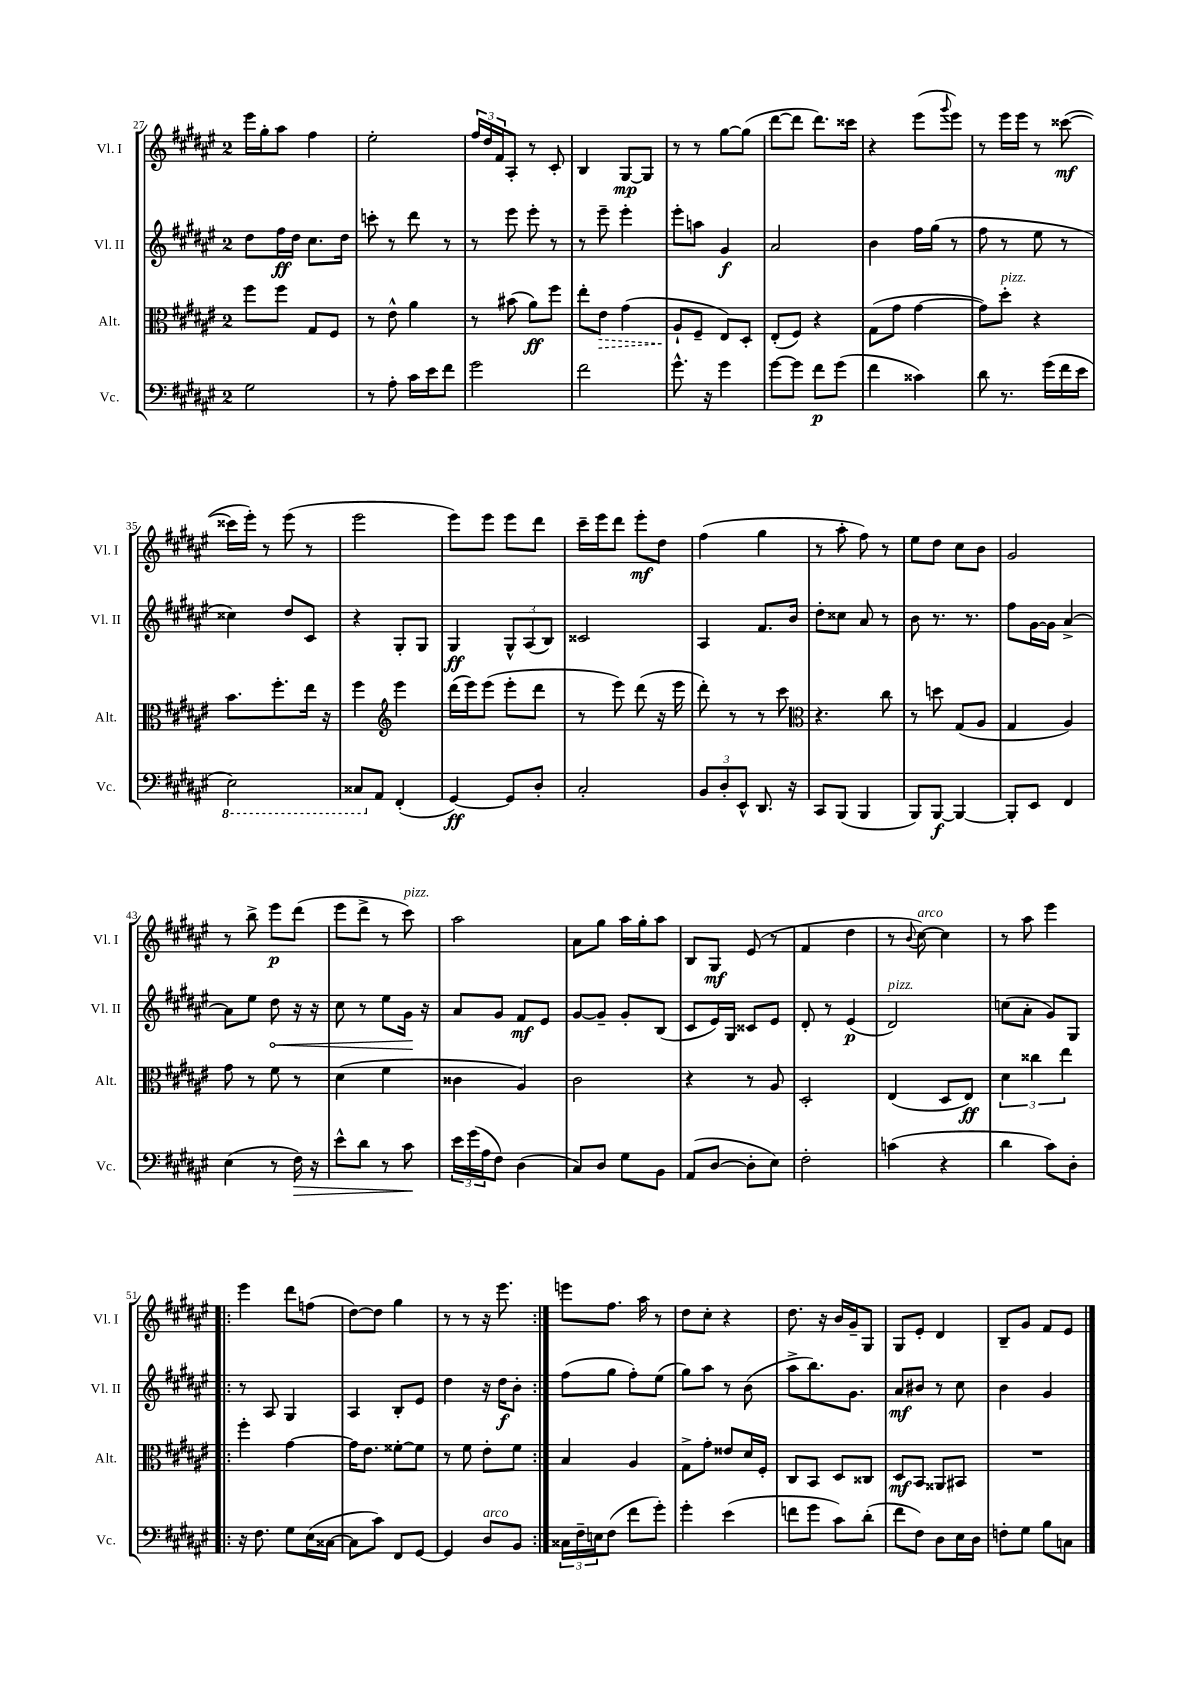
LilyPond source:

<<
\new StaffGroup <<
\new Staff = "s0" \with { instrumentName = "Vl. I" shortInstrumentName = "Vl. I" } {
    \clef treble \key fis \major \once \override Staff.TimeSignature.style = #'single-digit \time 2/4
    eis'''16 gis''16-. ais''8 fis''4 |
    eis''2-. |
    \tuplet 3/2 { fis''16 dis''16 fis'16 } ais8-. r8 cis'8-. |
    b4 gis8~\mp gis8 |
    r8 r8 gis''8~ gis''8( |
    dis'''8~ dis'''8 dis'''8.) cisis'''16 |
    r4 eis'''8( \appoggiatura { gis'''8 } eis'''8) |
    r8 eis'''16 eis'''16 r8 cisis'''8~\mf( |
    cisis'''16 eis'''16-.) r8 eis'''8( r8 |
    eis'''2 |
    eis'''8) eis'''8 eis'''8 dis'''8 |
    cis'''16-- eis'''16 dis'''8 eis'''8-.\mf dis''8 |
    fis''4( gis''4 |
    r8 ais''8-. fis''8) r8 |
    eis''8 dis''8 cis''8 b'8 |
    gis'2 |
    r8 b''8-> eis'''8\p dis'''8( |
    eis'''8 dis'''8-> r8 cis'''8^\markup { \italic "pizz." }) |
    ais''2 |
    ais'8 gis''8 ais''16 gis''16-. ais''8 |
    b8 gis8\mf eis'8( r8 |
    fis'4 dis''4 |
    r8 \appoggiatura { b'8 } cis''8~^\markup { \italic "arco" }) cis''4 |
    r8 ais''8 eis'''4 |
    \repeat volta 2 { eis'''4 dis'''8 f''8( |
    dis''8~) dis''8 gis''4 |
    r8 r8 r16 eis'''8. | }
    e'''8 fis''8. ais''16 r8 |
    dis''8 cis''8-. r4 |
    dis''8. r16 b'16 gis'16-- gis8 |
    gis8 eis'8-. dis'4 |
    b8-- gis'8 fis'8 eis'8 \bar "|." |
}
\new Staff = "s1" \with { instrumentName = "Vl. II" shortInstrumentName = "Vl. II" } {
    \clef treble \key fis \major \once \override Staff.TimeSignature.style = #'single-digit \time 2/4
    dis''8 fis''16\ff dis''16 cis''8. dis''16 |
    c'''8-. r8 dis'''8 r8 |
    r8 eis'''8 eis'''8-. r8 |
    r8 eis'''8-- eis'''4-. |
    eis'''8-. a''8 gis'4\f |
    ais'2 |
    b'4 fis''16 gis''16( r8 |
    fis''8 r8 eis''8 r8 |
    cisis''4) dis''8 cis'8 |
    r4 gis8-. gis8 |
    gis4\ff \tuplet 3/2 { gis8-^ ais8( b8) } |
    cisis'2 |
    ais4 fis'8. b'16 |
    dis''8-. cisis''8 ais'8 r8 |
    b'8 r8. r8. |
    fis''8 gis'16~ gis'16 ais'4~-> |
    ais'8 eis''8 \once \override Hairpin.circled-tip = ##t dis''8\< r16 r16 |
    cis''8 r8 eis''8 gis'16\! r16 |
    ais'8 gis'8 fis'8\mf eis'8 |
    gis'8~ gis'8-- gis'8-. b8( |
    cis'8 eis'16) gis16 cisis'8 eis'8 |
    dis'8-. r8 eis'4\p( |
    dis'2^\markup { \italic "pizz." }) |
    c''8( ais'8-. gis'8) gis8 |
    \repeat volta 2 { r8 ais8 gis4 |
    ais4 b8-. eis'8 |
    dis''4 r16 dis''16\f b'8-. | }
    fis''8( gis''8 fis''8-.) eis''8( |
    gis''8) ais''8 r8 b'8( |
    ais''8-> b''8.) gis'8. |
    ais'8\mf bis'8 r8 cis''8 |
    b'4 gis'4 \bar "|." |
}
\new Staff = "s2" \with { instrumentName = "Alt." shortInstrumentName = "Alt." } {
    \clef alto \key fis \major \once \override Staff.TimeSignature.style = #'single-digit \time 2/4
    fis''8 fis''8 gis8 fis8 |
    r8 eis'8-^ ais'4 |
    r8 bis'8( ais'8\ff) fis''8 |
    eis''8-. \once \override Hairpin.style = #'dashed-line eis'8\> gis'4( |
    ais8-!\! fis8-- eis8) dis8-. |
    eis8-.( fis8) r4 |
    gis8( gis'8 gis'4~ |
    gis'8) dis''8-.^\markup { \italic "pizz." } r4 |
    b'8. fis''8.-. eis''16 r16 |
    fis''4 \clef treble eis'''4 |
    dis'''16( eis'''16) eis'''8( eis'''8-. dis'''8 |
    r8 eis'''8) dis'''8( r16 eis'''16 |
    dis'''8-.) r8 r8 cis'''8 |
    \clef alto r4. cis''8 |
    r8 d''8 gis8( ais8 |
    gis4 ais4) |
    gis'8 r8 fis'8 r8 |
    dis'4( fis'4 |
    cisis'4 ais4) |
    cis'2 |
    r4 r8 ais8 |
    dis2-. |
    eis4( dis8 eis8\ff) |
    \tuplet 3/2 { dis'4 cisis''4 eis''4 } |
    \repeat volta 2 { fis''4-. gis'4~ |
    gis'16 eis'8. fisis'8~-. fisis'8 |
    r8 fis'8 eis'8-. fis'8 | }
    b4 ais4 |
    gis8-> gis'8-. eisis'8 dis'16 fis16-. |
    cis8 b,8 dis8 cisis8 |
    dis8\mf b,8 aisis,8 bis,8 |
    R2 \bar "|." |
}
\new Staff = "s3" \with { instrumentName = "Vc." shortInstrumentName = "Vc." } {
    \clef bass \key fis \major \once \override Staff.TimeSignature.style = #'single-digit \time 2/4
    gis2 |
    r8 ais8-. cis'16 eis'16 fis'8 |
    gis'2 |
    fis'2 |
    gis'8.-^ r16 gis'4 |
    gis'8~ gis'8 fis'8\p gis'8( |
    fis'4 cisis'4) |
    dis'8 r8. gis'16( fis'16 eis'16 |
    \ottava #-1 eis,2) |
    cisis,8 \ottava #0 ais,8 fis,4-.( |
    gis,4~\ff) gis,8 dis8-. |
    cis2-. |
    \tuplet 3/2 { b,8 dis8-. eis,8-^ } dis,8. r16 |
    cis,8 b,,8( b,,4 |
    b,,8) b,,8~\f b,,4~ |
    b,,8-. eis,8 fis,4 |
    eis4( r8 fis16\>) r16 |
    eis'8-^ dis'8 r8 cis'8\! |
    \tuplet 3/2 { eis'16 gis'16( ais16 } fis8) dis4( |
    cis8) dis8 gis8 b,8 |
    ais,8( dis8~ dis8-. eis8) |
    fis2-. |
    c'4( r4 |
    dis'4 cis'8) dis8-. |
    \repeat volta 2 { r16 fis8. gis8 eis16( cisis16~ |
    cisis8 cis'8) fis,8 gis,8~ |
    gis,4 dis8^\markup { \italic "arco" } b,8 | }
    \tuplet 3/2 { cisis16 fis16-- e16 } fis8( fis'8 gis'8-.) |
    gis'4-. eis'4( |
    f'8 gis'8 cis'8) dis'8-.( |
    fis'8 fis8) dis8 eis16 dis16 |
    f8-. gis8 b8 c8 \bar "|." |
}
>>
>>
\layout { \context { \Score currentBarNumber = #27 } }
